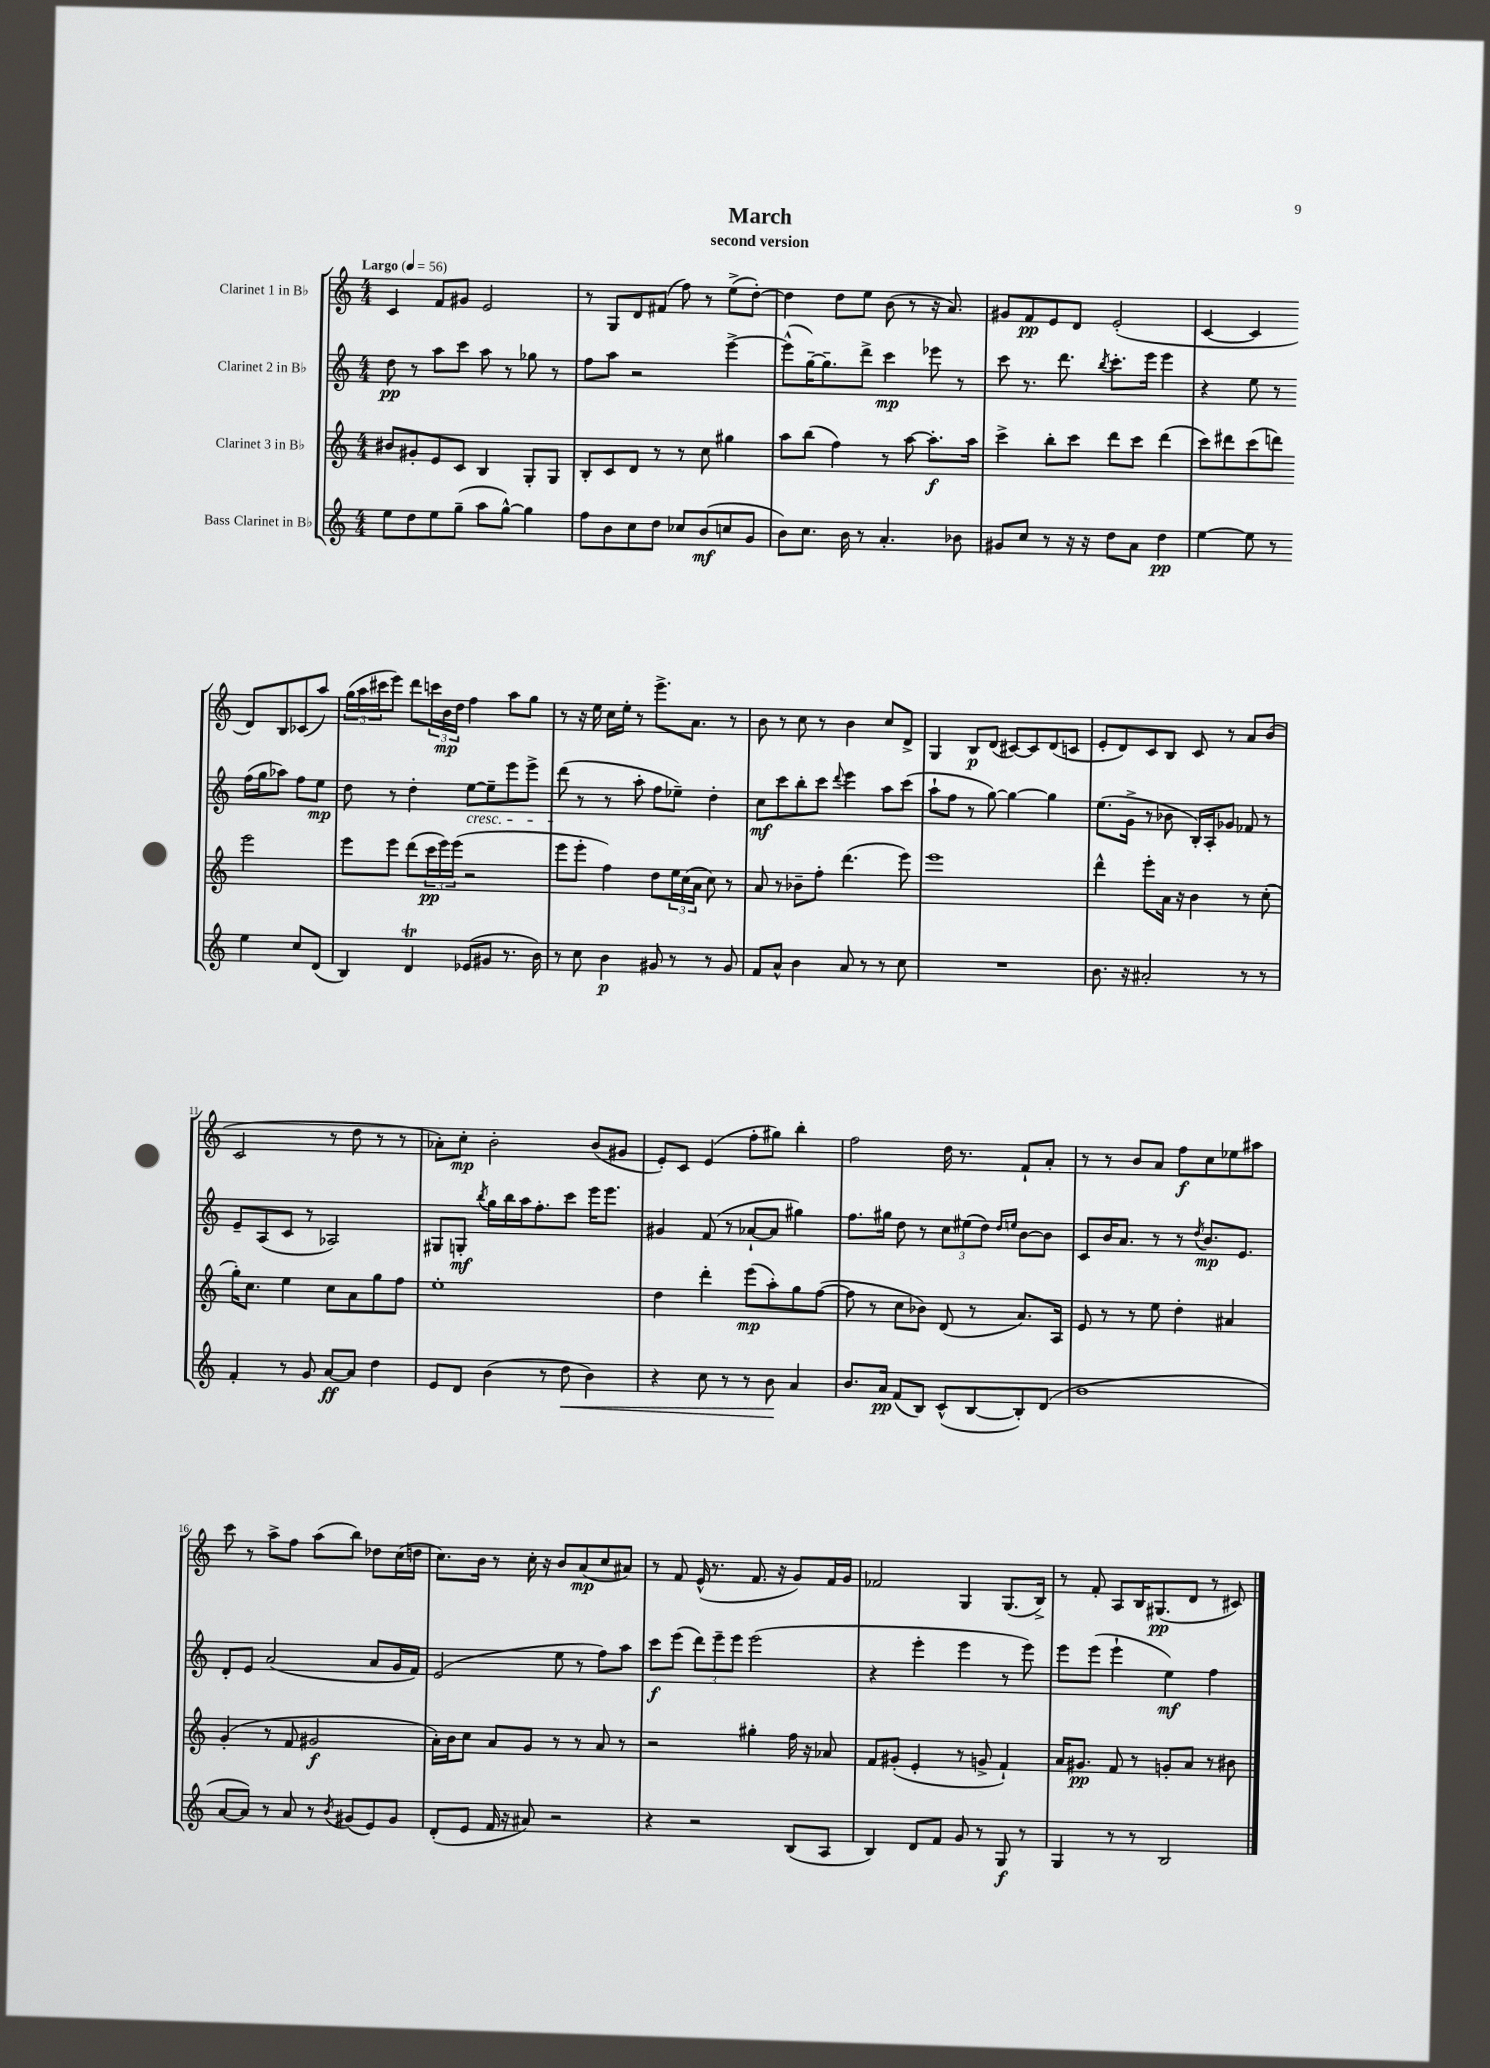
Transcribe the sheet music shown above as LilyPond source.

\header { title = "March" subtitle = "second version" }
<<
\new StaffGroup <<
\new Staff = "s0" \with { instrumentName = "Clarinet 1 in Bb" } {
    \clef treble \key c \major \numericTimeSignature \time 4/4 \tempo "Largo" 4 = 56
    c'4 f'8 gis'8 e'2 |
    r8 g8 d'8 fis'8( f''8) r8 e''8->( d''8~-.) |
    d''4 d''8 e''8 b'8( r8 r16 a'8.) |
    gis'8 f'8\pp e'8 d'8 e'2-.( |
    c'4~ c'4 d'8) b8 ces'8( a''8) |
    \tuplet 3/2 { g''16( a''16 cis'''16 } e'''8) d'''8 \tuplet 3/2 { c'''16 b'16\mp d''16 } f''4 a''8 g''8 |
    r8 r16 e''16 c''16 e''16-. r8 e'''8.-> a'8. r8 |
    b'8 r8 c''8 r8 b'4 c''8 d'8-> |
    g4 b8\p d'8( cis'8~) cis'8 d'8( c'8 |
    e'8-. d'8) c'8 b8 c'8 r8 a'8 b'8( |
    c'2 r8 d''8 r8 r8 |
    aes'8-.) c''8-.\mp b'2-. b'8( gis'8 |
    e'8-.) c'8 e'4( f''8-. gis''8) b''4-. |
    f''2 d''16 r8. f'8-! a'8-. |
    r8 r8 b'8 a'8 f''8\f c''8 ees''8 ais''8 |
    c'''8 r8 a''8-> f''8 a''8( b''8) des''8 c''16( d''16 |
    c''8.) b'16 r8 c''16-. r16 b'8 a'8\mp( c''8 ais'8) |
    r8 f'8 e'16-^( r8. f'8. r16 g'8) f'16 g'16 |
    fes'2 g4 g8.( b16->) |
    r8 f'8-. a8 b16 gis8.\pp( d'8 r8 cis'8) \bar "|." |
}
\new Staff = "s1" \with { instrumentName = "Clarinet 2 in Bb" } {
    \clef treble \key c \major \numericTimeSignature \time 4/4
    d''8\pp r8 a''8 c'''8 a''8 r8 ges''8 r8 |
    f''8 a''8 r2 e'''4~-> |
    e'''8-^( g''16~--) g''8.-- d'''8-> c'''4\mp ees'''8 r8 |
    c'''8 r8. d'''8. \acciaccatura { b''8 } c'''8.-. e'''16 e'''4 |
    r4 e''8 r8 f''16( g''16 aes''8) f''8 e''8\mp |
    d''8 r8 d''4-. e''8~\cresc e''8-- e'''8 e'''8-> |
    d'''8\!( r8 r8 a''8-. f''8 ees''8--) d''4-. |
    c''8\mf c'''8 b''8-. c'''8 \appoggiatura { d'''8 } e'''4 a''8 c'''8( |
    a''8-! f''8 r8 g''8~) g''4~ g''4 |
    e''8.( g'16-> r8 bes'8 b16-.) a16-. ges'8 fes'8 r8 |
    e'8-- a8( c'8 r8 aes2) |
    gis8 g8-.\mf \acciaccatura { b''8 } g''16 b''16 a''16 f''8.-. c'''8 e'''16 e'''8. |
    gis'4 f'8( r8 aes'8~-! aes'8 gis''4) |
    f''8. gis''16 d''8 r8 \tuplet 3/2 { c''8 eis''8( d''8) } \grace { d''16 e''16 } b'8~ b'8 |
    c'8 b'16 a'8. r8 r8 \acciaccatura { d''8 } b'8.\mp e'8. |
    d'8-. e'8 a'2( a'8 g'16 f'16) |
    e'2( e''8 r8 f''8) a''8 |
    c'''8\f e'''8( \tuplet 3/2 { d'''8) e'''8-- e'''8 } e'''2( |
    r4 e'''4-. e'''4 r8 e'''8) |
    e'''8 e'''8( e'''4-! e''4\mf) f''4 \bar "|." |
}
\new Staff = "s2" \with { instrumentName = "Clarinet 3 in Bb" } {
    \clef treble \key c \major \numericTimeSignature \time 4/4
    bis'8 gis'8-. e'8 c'8 b4 g8-. g8 |
    b8-. c'8 d'8 r8 r8 c''8 gis''4 |
    a''8 b''8( f''4) r8 a''8~ a''8.-.\f a''16 |
    c'''4-> b''8-. c'''8 d'''8 c'''8 d'''4( |
    c'''8) dis'''8 c'''8( d'''8) e'''2 |
    e'''8 e'''8 d'''8( \tuplet 3/2 { c'''16\pp e'''16) e'''16( } r2 |
    e'''8 e'''8-. f''4) d''8 \tuplet 3/2 { e''16 c''16( a'16 } c''8) r8 |
    a'8 r8 bes'8-- f''8-. d'''4.( e'''8) |
    e'''1 |
    d'''4-^ e'''8-. a'16 r16 b'4 r8 c''8-.( |
    g''16-.) c''8. e''4 c''8 a'8 g''8 f''8 |
    e''1-. |
    d''4 d'''4-. e'''8\mp( a''8-.) g''8 f''8~( |
    f''8 r8 c''8 bes'8) d'8( r8 a'8.) a16 |
    e'8 r8 r8 e''8 d''4-. ais'4 |
    g'4-.( r8 f'8 gis'2\f |
    a'16-.) b'16 c''8 a'8 g'8 r8 r8 a'8 r8 |
    r2 gis''4-. f''16 r16 aes'8 |
    f'8 gis'8-.( e'4-. r8 g'8-> f'4-!) |
    a'16 gis'8.\pp f'8 r8 g'8-. a'8 r8 bis'8 \bar "|." |
}
\new Staff = "s3" \with { instrumentName = "Bass Clarinet in Bb" } {
    \clef treble \key c \major \numericTimeSignature \time 4/4
    e''8 d''8 e''8 g''8--( a''8 g''8~-^) g''4 |
    f''8 b'8 c''8 d''8 ces''8 b'8\mf( c''8 g'8 |
    b'8) c''8. b'16 r8 a'4.-. bes'8 |
    gis'8 c''8 r8 r16 r16 d''8 a'8 d''4\pp |
    e''4~ e''8 r8 e''4 c''8 d'8( |
    b4) d'4\trill ees'8( gis'8 r8. b'16) |
    r8 c''8 b'4\p gis'8 r8 r8 gis'8 |
    f'8 a'8-^ b'4 a'8 r8 r8 c''8 |
    R1 |
    b'8. r16 ais'2-. r8 r8 |
    f'4-. r8 g'8 a'8~\ff a'8 d''4 |
    e'8 d'8 b'4( r8 d''8\< b'4) |
    r4 c''8 r8 r8 b'8\! a'4 |
    b'8. a'16\pp f'8( b8) c'8-^( b8~ b8-.) d'8( |
    b'1 |
    a'8~ a'8) r8 a'8 r8 \acciaccatura { b'8 } gis'8( e'8) gis'8 |
    d'8-.( e'8 f'16 r16 ais'8) r2 |
    r4 r2 b8( a8 |
    b4) d'8 f'8 g'8 r8 g8\f r8 |
    g4 r8 r8 b2 \bar "|." |
}
>>
>>
